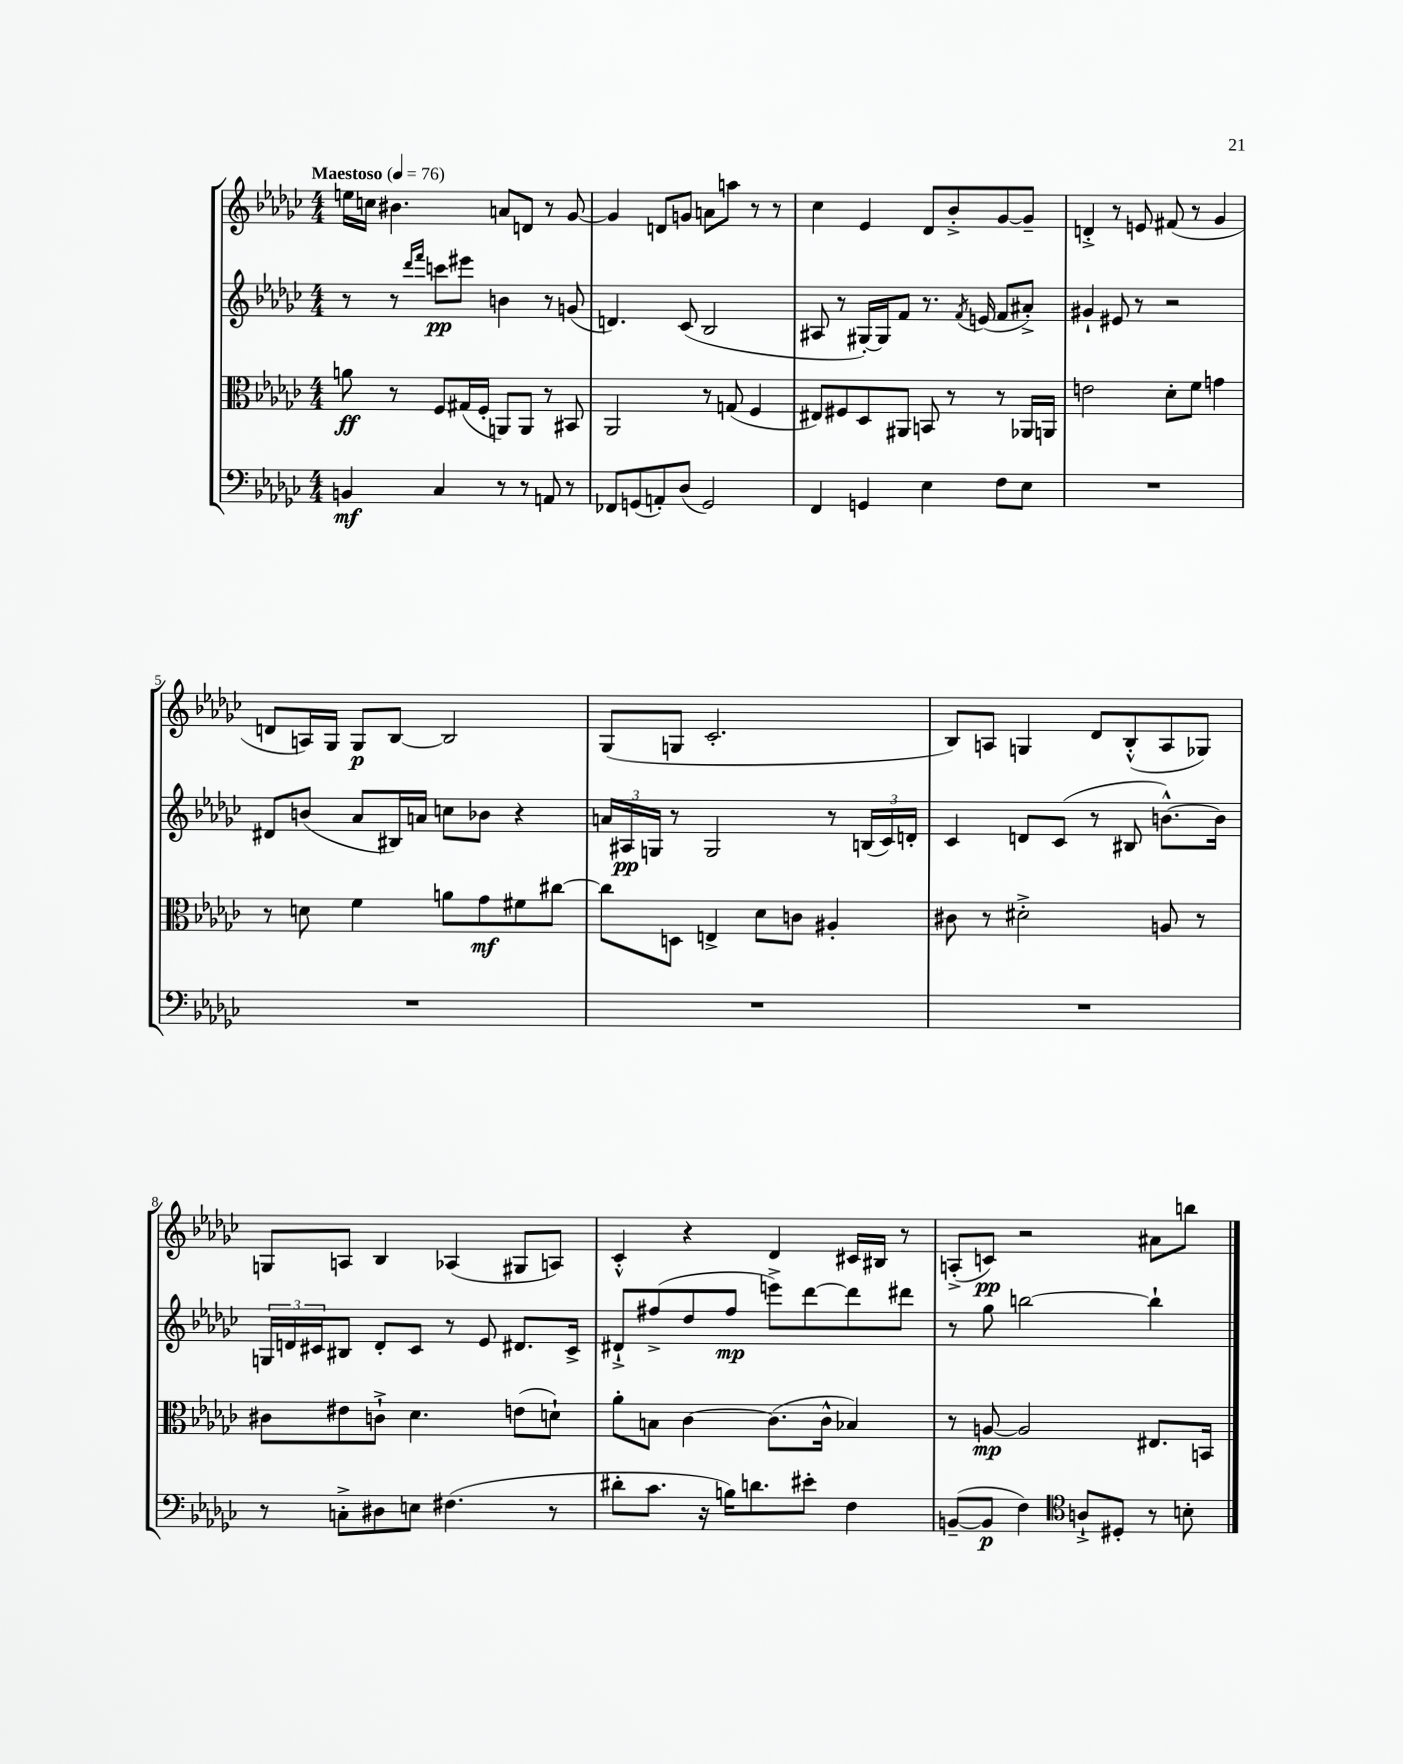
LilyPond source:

<<
\new StaffGroup <<
\new Staff = "s0" {
    \clef treble \key ges \major \numericTimeSignature \time 4/4 \tempo "Maestoso" 4 = 76
    e''16 c''16 bis'4. a'8 d'8 r8 ges'8~ |
    ges'4 d'8 g'8 a'8 a''8 r8 r8 |
    ces''4 ees'4 des'8 bes'8-.-> ges'8~ ges'8-- |
    d'4-.-> r8 e'8 fis'8( r8 ges'4 |
    d'8 a16) ges16 ges8\p bes8~ bes2 |
    ges8( g8 ces'2.-. |
    bes8) a8 g4 des'8 bes8-.-^( a8 ges8) |
    g8 a8 bes4 aes4( gis8 a8) |
    ces'4-.-^ r4 des'4 cis'16 bis16 r8 |
    a8-.->( c'8\pp) r2 ais'8 b''8 \bar "|." |
}
\new Staff = "s1" {
    \clef treble \key ges \major \numericTimeSignature \time 4/4
    r8 r8 \grace { des'''16 f'''16 } c'''8\pp eis'''8 b'4 r8 g'8( |
    d'4.) ces'8( bes2 |
    ais8 r8 gis16~-.) gis16 f'8 r8. \acciaccatura { f'8 } e'16( f'8 ais'8-.->) |
    gis'4-! eis'8 r8 r2 |
    dis'8 b'8( aes'8 bis16) a'16 c''8 bes'8 r4 |
    \tuplet 3/2 { a'16 ais16\pp g16 } r8 g2 r8 \tuplet 3/2 { b16( ces'16) d'16-. } |
    ces'4 d'8 ces'8( r8 bis8 b'8.~-^) b'16 |
    \tuplet 3/2 { g16 d'16 cis'16 } bis8 d'8-. cis'8 r8 ees'8 dis'8. cis'16-> |
    dis'8-!-> fis''8->( des''8 fis''8\mp e'''8->) des'''8~ des'''8 dis'''8 |
    r8 ges''8 b''2~ b''4-! \bar "|." |
}
\new Staff = "s2" {
    \clef alto \key ges \major \numericTimeSignature \time 4/4
    a'8\ff r8 f8 gis16( f16-. a,8) a,8 r8 bis,8 |
    aes,2 r8 g8( f4 |
    eis8) fis8 des8 ais,8 b,8 r8 r8 aes,16 a,16 |
    e'2 des'8-. f'8 g'4 |
    r8 d'8 f'4 a'8 ges'8\mf fis'8 cis''8~ |
    cis''8 d8 e4-> des'8 c'8 ais4-. |
    cis'8 r8 dis'2-.-> a8 r8 |
    cis'8 eis'8 c'8-!-> des'4. e'8( d'8-!) |
    aes'8-. b8 ces'4~ ces'8.( ces'16-^ bes4) |
    r8 a8~\mp a2 eis8. b,16 \bar "|." |
}
\new Staff = "s3" {
    \clef bass \key ges \major \numericTimeSignature \time 4/4
    b,4\mf ces4 r8 r8 a,8 r8 |
    fes,8 g,8( a,8-.) des8( g,2) |
    f,4 g,4 ees4 f8 ees8 |
    R1 |
    R1 |
    R1 |
    R1 |
    r8 c8-.-> dis8 e8 fis4.( r8 |
    dis'8-. ces'8. r16 b16) d'8. eis'8-. f4 |
    b,8~--( b,8\p f4) \clef tenor a8-!-> dis8-. r8 b8-. \bar "|." |
}
>>
>>
